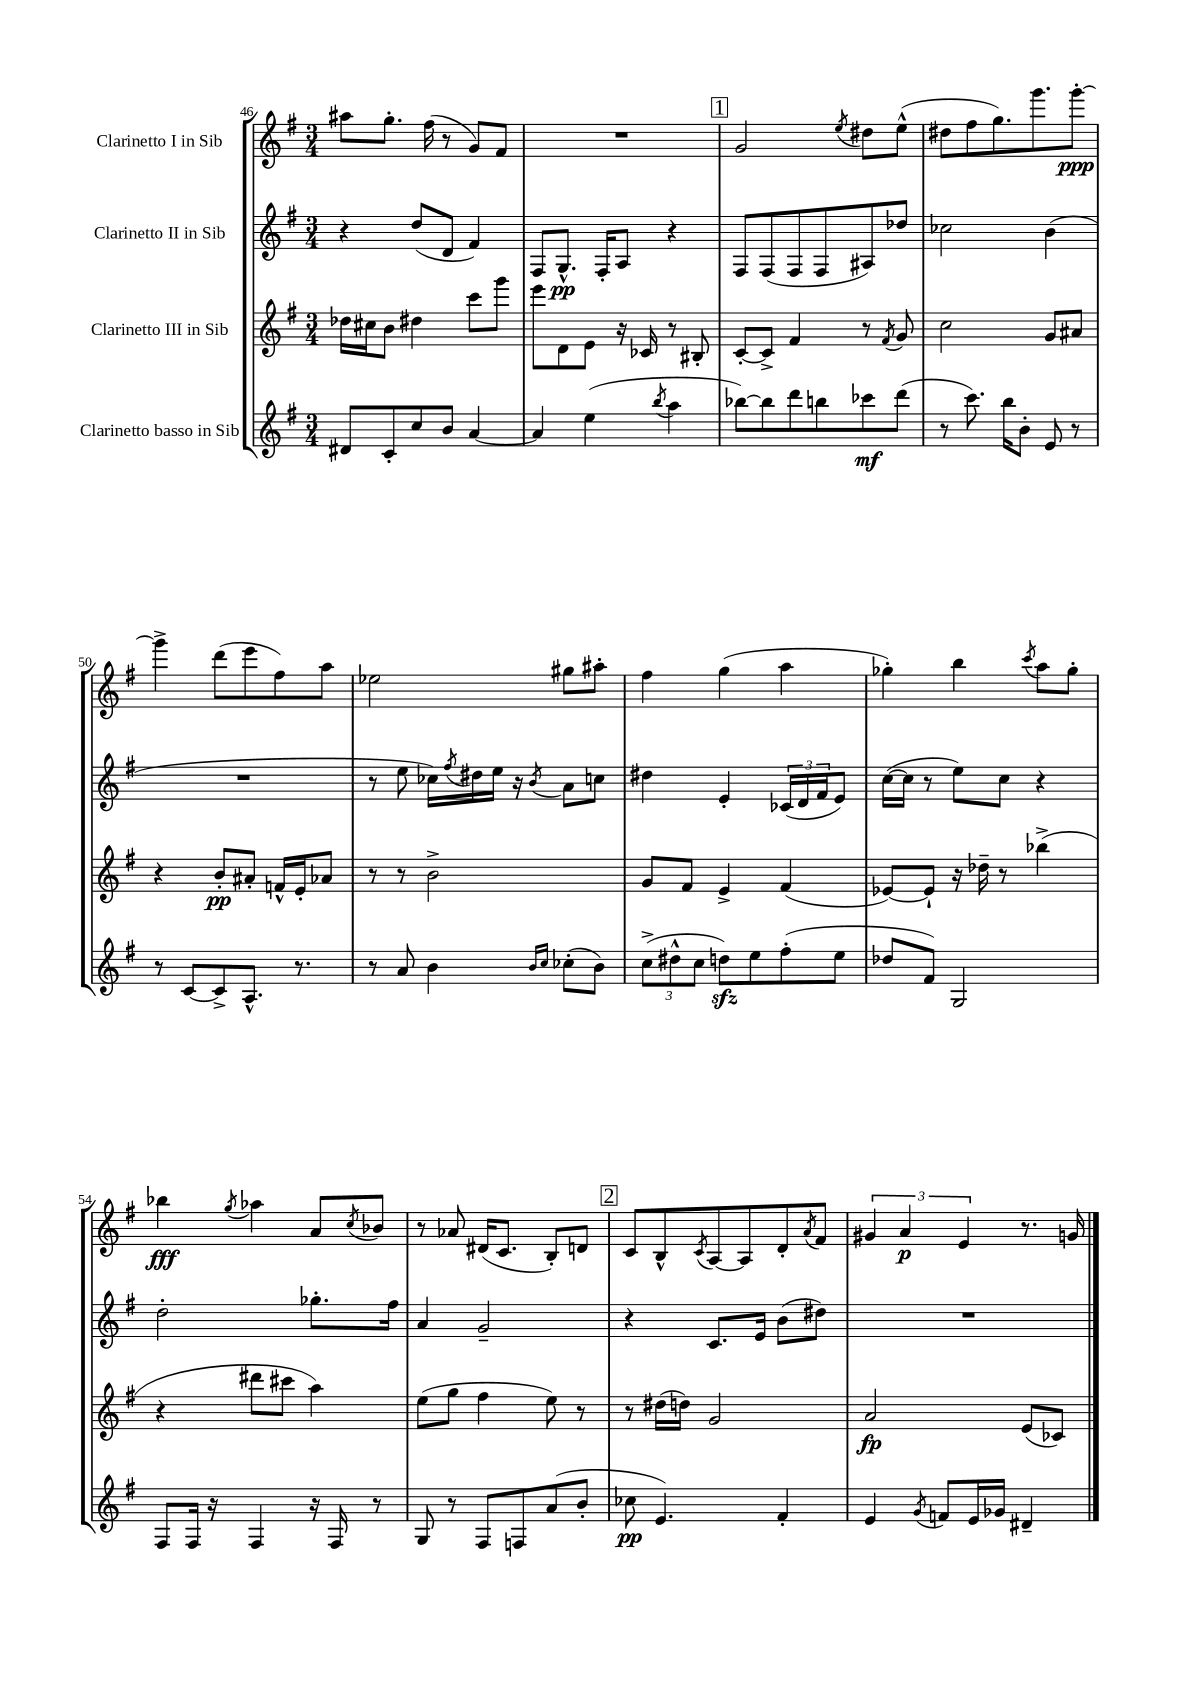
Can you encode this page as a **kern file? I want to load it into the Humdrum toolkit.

**kern	**kern	**kern	**kern
*staff4	*staff3	*staff2	*staff1
*clefG2	*clefG2	*clefG2	*clefG2
*k[f#]	*k[f#]	*k[f#]	*k[f#]
*M3/4	*M3/4	*M3/4	*M3/4
8d#/L	16dd-\LL	4r	8aa#\L
.	16cc#\J	.	.
8c'/	8b\J	.	8.gg'\J
8cc/	4dd#\	(8dd/L	.
.	.	.	(16ff#\
8b/J	.	8d/J	8r
[4a/	8ccc\L	4f#/)	8g/L)
.	8ggg\J	.	8f#/J
=	=	=	=
4a/]	8eee\L	8F#/L	2.r
.	8d\	8.G^^/J	.
(4ee\	8e\J	.	.
.	.	16F#'/LK	.
.	16r	8A/J	.
.	16c-/	.	.
8qbb/	.	.	.
4aa\	8r	4r	.
.	8B#'/	.	.
=	=	=	=
[8bb-\L)	[8c'/L	8F#/L	2g/
8bb-\]	8c^/]J	(8F#/	.
8ddd\	4f#/	8F#/	.
8bb\	.	8F#/	.
.	.	.	8qee/
8ccc-\	8r	8A#/)	8dd#\L
.	8qf#/	.	.
(8ddd\J	8g/	8dd-/J	(8ee^^\J
=	=	=	=
8r	2cc\	2cc-\	8dd#\L
8.ccc\)	.	.	8ff#\
.	.	.	8.gg\)
16bb\LK	.	.	.
8b'\J	.	.	.
.	.	.	8.ggg\
8e/	8g/L	(4b\	.
8r	8a#/J	.	[8ggg'\J
=	=	=	=
8r	4r	2.r	4ggg^\]
[8c/L	.	.	.
8c^/]	8b'/L	.	(8ddd\L
8.A^^/J	8a#'/J	.	8eee\
.	16f^^/LL	.	8ff#\)
8.r	16e'/J	.	.
.	8a-/J	.	8aa\J
=	=	=	=
8r	8r	8r	2ee-\
8a/	8r	8ee\	.
4b\	2b^\	16cc-\LL)	.
.	.	8qff#/	.
.	.	16dd#\	.
.	.	16ee\JJ	.
.	.	16r	.
16qqb/LL	.	.	.
16qqcc/JJ	.	8qb/	.
(8cc-'\L	.	8a\L	8gg#\L
8b\J)	.	8cc\J	8aa#'\J
=	=	=	=
(12cc^\L	8g/L	4dd#\	4ff#\
12dd#^^\	.	.	.
.	8f#/J	.	.
12cc\J	.	.	.
8dd\L)	4e^/	4e'/	(4gg\
8ee\	.	.	.
(8ff#'\	(4f#/	(24c-/LL	4aa\
.	.	24d/	.
.	.	24f#/J	.
8ee\J	.	8e/J)	.
=	=	=	=
8dd-/L	[8e-/L)	([16cc\LL	4gg-'\)
.	.	16cc\]JJ	.
8f#/J)	8e-`/]J	8r	.
2G/	16r	8ee\L)	4bb\
.	16dd-~\	.	.
.	8r	8cc\J	.
.	.	.	8qccc/
.	(4bb-^\	4r	8aa\L
.	.	.	8gg-'\J
=	=	=	=
8F#/L	4r	2dd'\	4bb-\
16F#/Jk	.	.	.
16r	.	.	.
.	.	.	8qgg/
4F#/	8ddd#\L	.	4aa-\
.	8ccc#\J	.	.
16r	4aa\)	8.gg-'\L	8a/L
16F#/	.	.	.
.	.	.	8qcc/
8r	.	.	8b-/J
.	.	16ff#\Jk	.
=	=	=	=
8G/	(8ee\L	4a/	8r
8r	8gg\J	.	8a-/
8F#/L	4ff#\	2g~/	(16d#/LK
.	.	.	8.c/J
8F/	.	.	.
(8a/	8ee\)	.	8B'/L)
8b'/J	8r	.	8d/J
=	=	=	=
8cc-\	8r	4r	8c/L
4.e/)	(16dd#\LL	.	8B^^/
.	16dd\JJ)	.	.
.	.	.	8qc/
.	2g/	8.c/L	[8A/
.	.	.	8A/]
.	.	16e/Jk	.
4f#'/	.	(8b\L	8d'/
.	.	.	8qa/
.	.	8dd#\J)	8f#/J
=	=	=	=
4e/	2a/	2.r	6g#/
.	.	.	6a/
8qg/	.	.	.
8f/L	.	.	.
.	.	.	6e/
16e/L	.	.	.
16g-/JJ	.	.	.
4d#~/	(8e/L	.	8.r
.	8c-/J)	.	.
.	.	.	16g/
==	==	==	==
*-	*-	*-	*-
